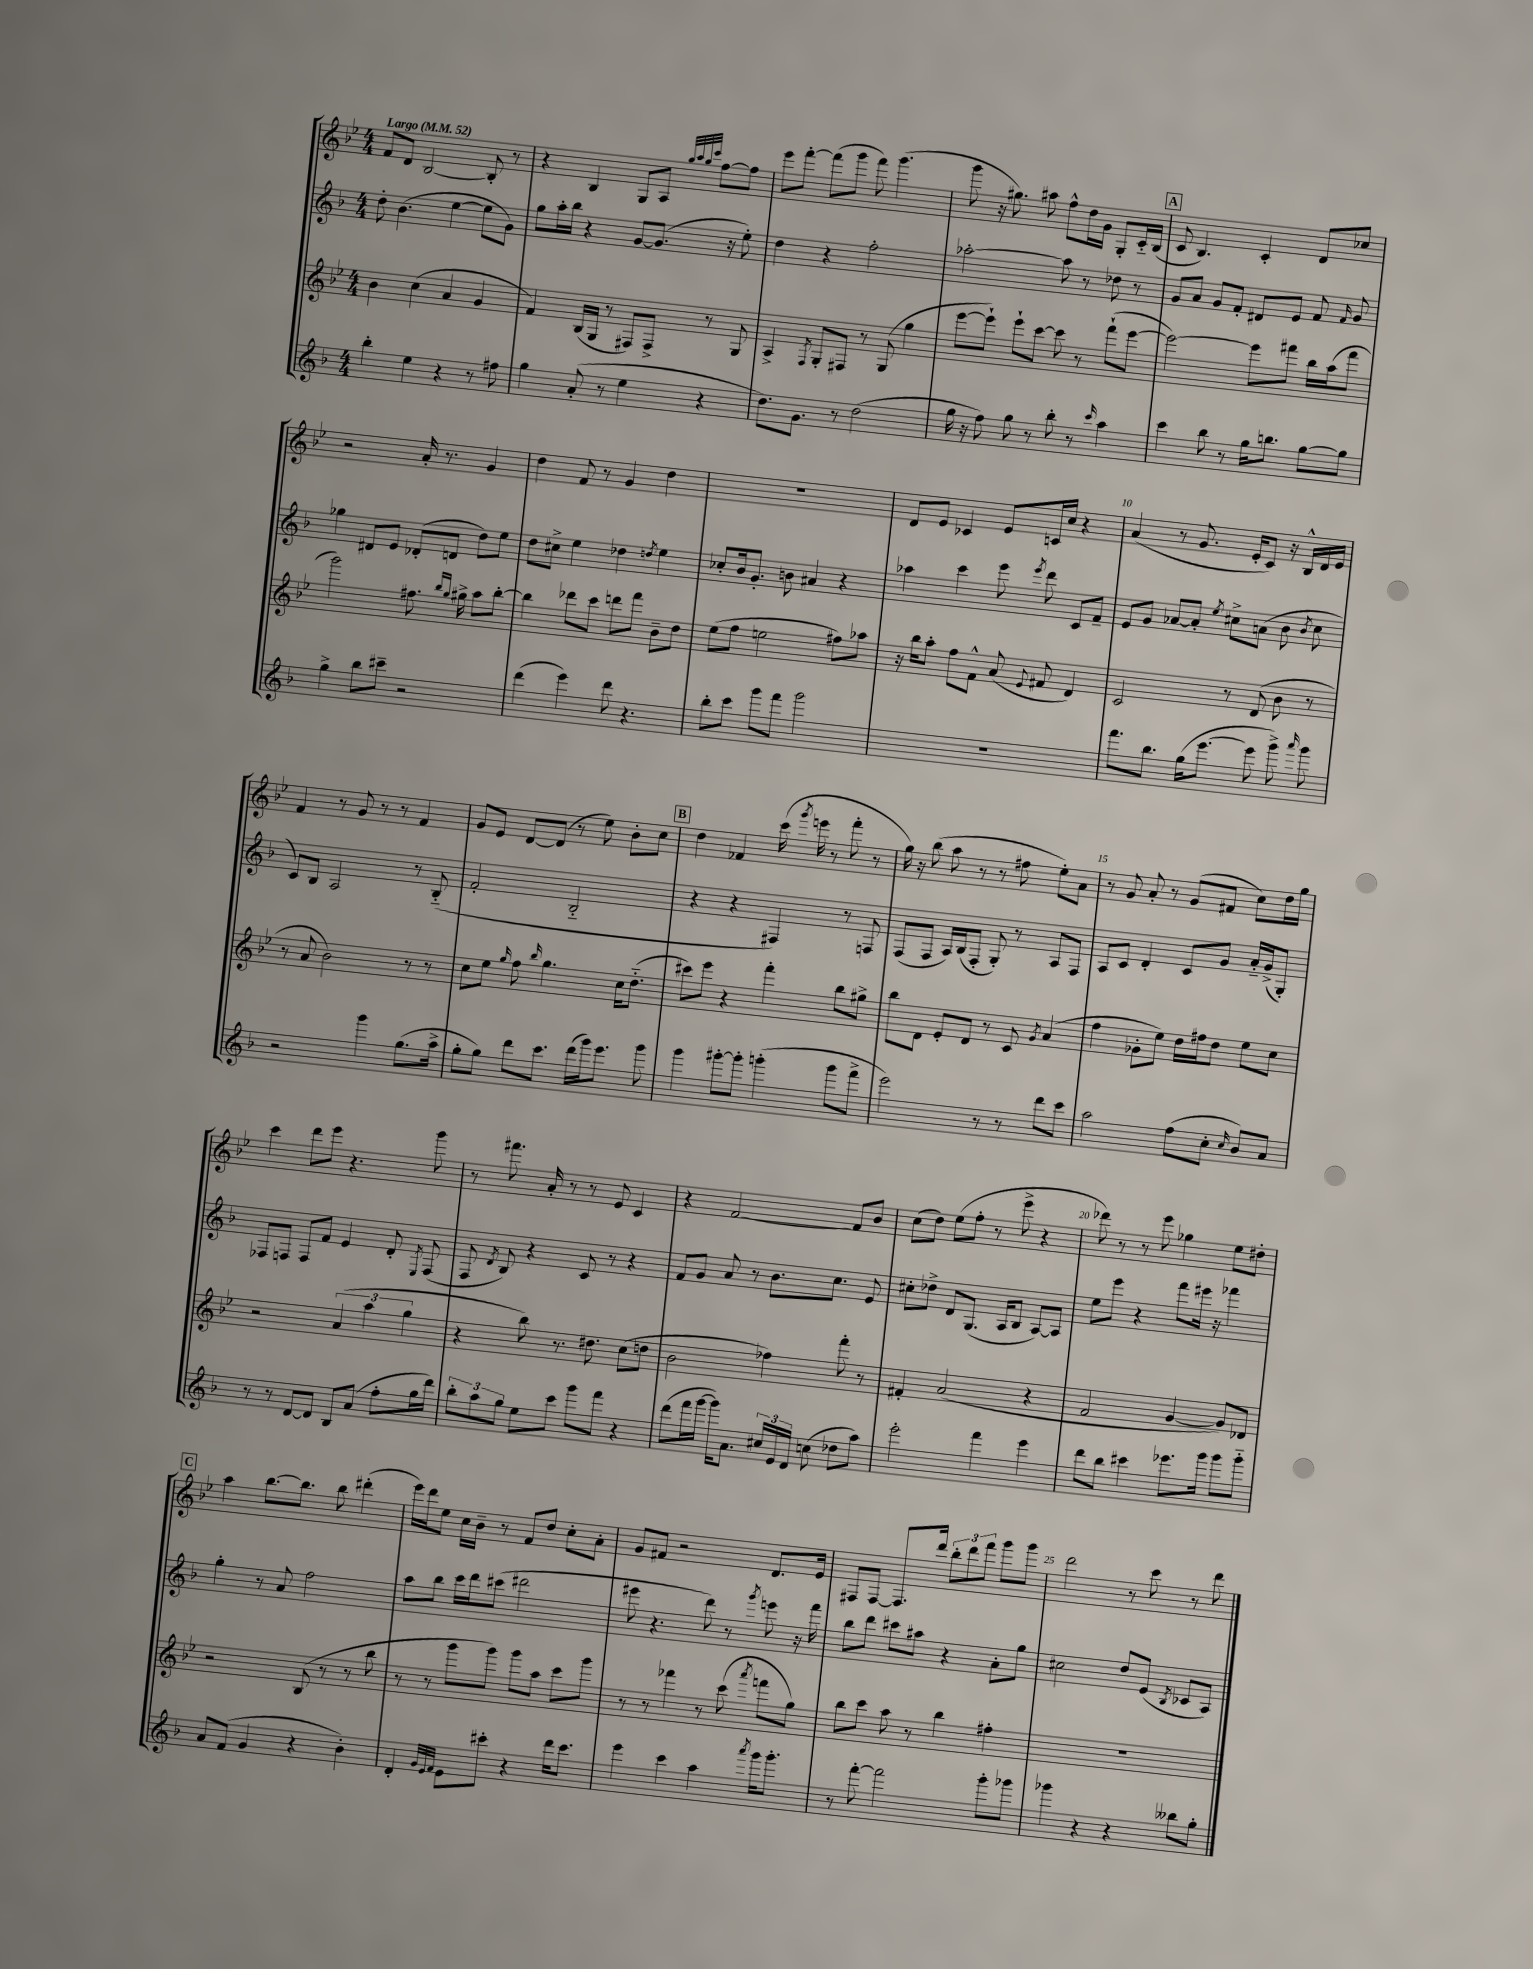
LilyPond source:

<<
\new StaffGroup <<
\new Staff = "s0" {
    \clef treble \key bes \major \numericTimeSignature \time 4/4 \tempo "Largo" 4 = 52
    \autoBeamOff f'8[ d'8] bes2~ bes8-. r8 |
    r4 bes4 g8[ a8] \grace { g''32[ a''32 g''32 c'''32] } f''8[~ f''8] |
    ees'''8[ f'''8]~-. f'''8[( g'''8] f'''8) g'''4.( |
    g'''8 r16 gis''8.) ais''8 f''8[-^ d''16 g'16] g8[-. c'16-_ bes16]( |
    \mark \markup { \box "A" } c'8 bes4.) c'4-. d'8[ ces''8] |
    r2 a'16-. r8. g'4 |
    d''4 f'8 r8 g'4 d''4 |
    R1 |
    d'8[ ees'8] ces'4 ees'8[ c'16 c''16] r4 |
    a'4( r8 g'8. ees'16[-. c'8]) r16 bes16[-^ d'16 ees'16] |
    f'4 r8 g'8 r8 r8 f'4 |
    g'8[ ees'8] d'8[~ d'8]( r8 ees''8) bes'8[-. c''8] |
    \mark \markup { \box "B" } d''4 fes'4 c'''16( \acciaccatura { g'''8 } e'''16 r8 f'''8-. r8 |
    g''16) r16 bes''8( a''8 r8 r8 fis''8 ees''8[-.) a'8] |
    r8 g'8 a'8-. r8 g'8[( fis'8] c''8[) d''16 g''16] |
    c'''4 d'''8[ ees'''8] r4. g'''8 |
    r8 fis'''8. a'16-. r8 r8 ees'8 c'4 |
    r4 f'2~ f'8[ bes'8] |
    c''8[( d''8]) ees''8[( f''8]-. r8 ees'''8-> r4 |
    des'''8) r8 r8 ees'''8 ges''4 ees''8[ dis''8]-. |
    \mark \markup { \box "C" } a''4 bes''8.[~ bes''8.] bes''8 dis'''4-.( |
    ees'''16[) d'''16 ees''8] c''16[ bes'16]-- r8 f'8[ d''8] c''8[-. a'8]-. |
    g'8[ fis'8] r2 d'8.[ ees'16] |
    fis8[ fis8]~ fis8.[ d'''16] \tuplet 3/2 { bes''8[-. d'''8 f'''8] } g'''8[ g'''8] |
    d'''2 r8 c'''8 r8 d'''8 \bar "|." |
}
\new Staff = "s1" {
    \clef treble \key f \major \numericTimeSignature \time 4/4
    \autoBeamOff d''8-. bes'4.( e''4~ e''8[ g'8]) |
    g''8[ a''16-. bes''16] r4 g'8[~ g'8.]( r16 e''8-.) |
    d''4 r4 f''2-. |
    aes''2~-. aes''8 r8 des''8 r8 |
    \mark \markup { \box "A" } g'8[ a'8] g'8[ f'8]-. dis'8[ e'8] f'8 \grace { f'16 } g'8 |
    ges''4 dis'8[ e'8] des'8[-.( d'8] d''8[) e''8] |
    d''8[ cis''8]-> e''4 des''4 \acciaccatura { d''8 } e''4 |
    ces''8[-. bes'16 g'8.]-. b'8 ais'4 r4 |
    aes''4 c'''4 e'''8 \acciaccatura { e'''8 } d'''8 c'8[ f'8]-- |
    e'8[ g'8] aes'8[~ aes'8]-. \acciaccatura { e''8 } cis''8[-> a'8]( bes'8 \acciaccatura { bes'8 } cis''8 |
    c'8[) bes8] a2 r8 bes8-_( |
    f'2-. bes2-_ |
    \mark \markup { \box "B" } r4 r4 fis4) r8 f8 |
    f8[( f8] a16[) bes16( f8]-. g8-.) r8 a8[ f8] |
    a8[ c'8] d'4-. c'8[ g'8] a'16[-_ g'16->( g8]-.) |
    fes8[ f8] f8[ f'8] e'4 d'8-. \acciaccatura { e8 } f8( |
    f8 \acciaccatura { d'8 } bes8) r4 c'8 r8 r4 |
    f'8[ g'8] a'8 r8 bes'8.[ c''8.] e'8 |
    cis''8[-. des''8]-> d'8[ g8.]( a16[ bes8] a8[~) a8] |
    e''8[ e'''8] r4 f'''8[ eis'''16] r16 fes'''4 |
    \mark \markup { \box "C" } g''4-. r8 a'8 f''2 |
    a''8[ bes''8] c'''16[ d'''16 cis'''8]( dis'''2 |
    eis'''8 r4. d'''8) r8 \acciaccatura { g'''8 } e'''8 r16 f'''16 |
    bes''8[ d'''8] cis'''8[ ais''8] r4 a'8[-. g''8] |
    cis''2 d''8[ e'8]( \acciaccatura { bes8 } ces'8[ a8]) \bar "|." |
}
\new Staff = "s2" {
    \clef treble \key bes \major \numericTimeSignature \time 4/4
    \autoBeamOff bes'4 c''4( a'4 g'4 |
    f'4) bes16[( g16] r8 fis8[) fis8]-> r8 g8 |
    a4-> \acciaccatura { f8 } g8[-. fis8] r8 g8( g''4 |
    ees'''8[~ ees'''8]-!) ees'''8[-! c'''8]~ c'''8 r8 f'''8[-!( ees'''8]~ |
    \mark \markup { \box "A" } ees'''2~) ees'''8[ fis'''8] bes''16[ a''16( fis'''8] |
    g'''2) fis''8. \grace { bes''16[ g''16] } gis''16-> a''8[ bes''8]~-. |
    bes''4 des'''8[ c'''8] d'''8[ f'''8] bes'8[-- d''8] |
    ees''8[( f''8] e''2 fis''8[) aes''8] |
    r16 bes''16[ a''8]-. f''8[ f'8]-^ a'8( \appoggiatura { ees'8 } fis'8 d'4) |
    c'2 r8 d'8( bes'8 r8 |
    r8 a'8 bes'2) r8 r8 |
    c''8[ ees''8] \grace { g''16 } f''8 \grace { bes''16 } g''4. c''16[ d''8.]-_( |
    \mark \markup { \box "B" } cis'''8[) ees'''8] r4 f'''4-. bes''8[ gis''8]-> |
    bes''8[ d'8] ees'8[-. d'8] r8 c'8 \acciaccatura { g'8 } a'4( |
    f''4 ges'8[-. ees''8]) d''16[ fis''16 d''8] ees''8[ c''8] |
    r2 \tuplet 3/2 { a'4( a''4 g''4 } |
    r4 bes''8) r8. dis''8. c''8[( d''8] |
    bes'2 fes''4) f'''8-. r8 |
    fis'4-. a'2( r4 |
    f'2 g'4~ g'8[) des'8] |
    \mark \markup { \box "C" } r2 bes8( r8 r8 bes''8 |
    r8 r8 g'''8[ g'''8]) g'''8[ a''8] c'''8[ g'''8] |
    r8 r8 fes'''4 r8 c'''8( \acciaccatura { a'''8 } f'''8[ g''8]) |
    bes''8[ c'''8] a''8 r8 bes''4 fis''4-. |
    R1 \bar "|." |
}
\new Staff = "s3" {
    \clef treble \key f \major \numericTimeSignature \time 4/4
    \autoBeamOff bes''4-. e''4 r4 r8 fis''8 |
    g''4 a'8-.( r8 e''4 r4 |
    d''8.[) g'8.] r8 d''2( |
    g''16 r16 f''8) g''8 r8 bes''8-. r8 \grace { c'''16 } a''4 |
    \mark \markup { \box "A" } c'''4 bes''8 r8 g''16[ b''8.] g''8[~ g''8] |
    g''4-> bes''8[ cis'''8]-- r2 |
    d'''4( e'''4) d'''8 r4. |
    bes''8[-. c'''8] g'''8[ f'''8] g'''2 |
    R1 |
    f'''8.[ bes''8.] g''16[( e'''8.]~ e'''8 g'''8->) \grace { a'''16 } g'''8 |
    r2 g'''4 g''8.[( a''16]-> |
    g''8[-. g''8]) d'''8[ c'''8.] d'''16[( g'''16) e'''8.] g'''8 |
    \mark \markup { \box "B" } g'''4 gis'''8[~-. gis'''8]-. g'''4-.( g'''8[ f'''8]-> |
    e'''2) r8 r8 d'''8[ c'''8] |
    a''2 f''8[( c''8]-. \grace { c''16 } bes'8[) a'8] |
    r8 r8 d'8[~ d'8] bes8[ a'8]( f''8[-. g''16 d'''16]) |
    \tuplet 3/2 { bes''8[-. a''8 g''8] } e''8[ c'''8] g'''8[ f'''8] r4 |
    d'''8[( f'''16 g'''16]~ g'''16[) a'8.] \tuplet 3/2 { cis''16[ e'16 d'16] } c''8( des''8[ a''8]) |
    e'''2-. f'''4 e'''4 |
    d'''8[ bes''8] cis'''4 ees'''8.[ g'''16] g'''8[ g'''8]-_ |
    \mark \markup { \box "C" } a'8[ f'8]( g'4 r4 bes'4-.) |
    d'4-. \grace { g'32[ e'32 f'32] } e'8[ cis'''8]-. r4 d'''16[ cis'''8.] |
    e'''4 c'''4 a''4 \acciaccatura { a'''8 } g'''16[ g'''8.]-. |
    r8 f'''8~-. f'''2 g'''8[-. ges'''8] |
    ges'''4 r4 r4 beses''8[ g''8]-. \bar "|." |
}
>>
>>
\layout { \context { \Score \override BarNumber.break-visibility = ##(#f #t #t) barNumberVisibility = #(every-nth-bar-number-visible 5) } }
